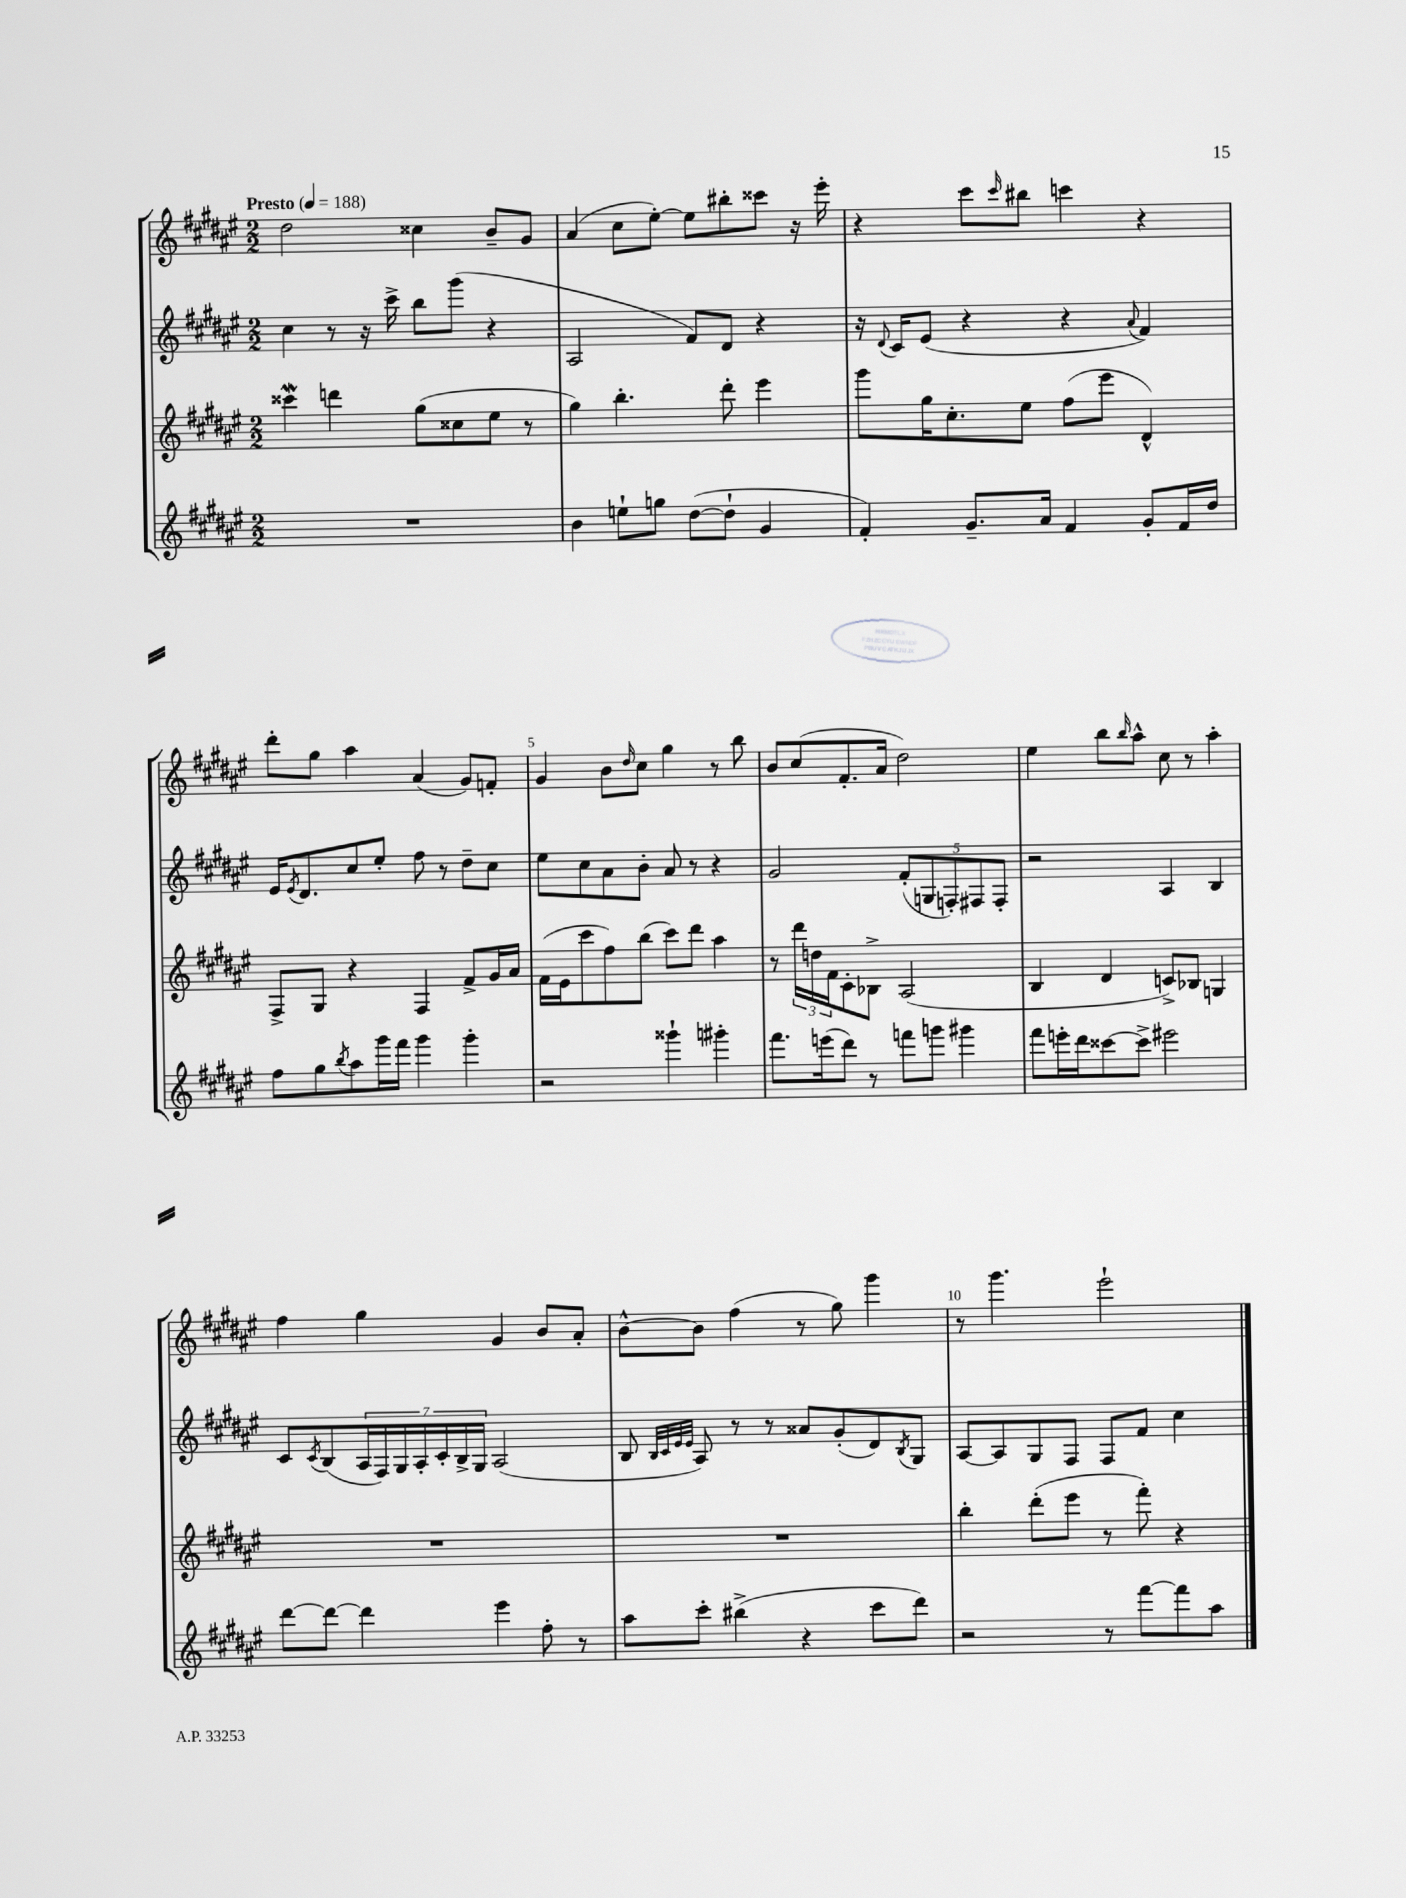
<<
\new StaffGroup <<
\new Staff = "s0" {
    \clef treble \key fis \major \numericTimeSignature \time 2/2 \tempo "Presto" 4 = 188
    dis''2 cisis''4 b'8-- gis'8 |
    ais'4( cis''8 eis''8~-.) eis''8 bis''8-. cisis'''8 r16 eis'''16-. |
    r4 cis'''8 \grace { cis'''16 } bis''8 c'''4 r4 |
    dis'''8-. gis''8 ais''4 ais'4( gis'8) f'8-. |
    gis'4 b'8 \grace { dis''16 } cis''8 gis''4 r8 b''8 |
    b'8 cis''8( fis'8.-. ais'16 dis''2) |
    eis''4 b''8 \grace { b''16 } ais''8-^ cis''8 r8 ais''4-. |
    fis''4 gis''4 gis'4 b'8 ais'8-. |
    b'8~-^ b'8 fis''4( r8 gis''8) gis'''4 |
    r8 gis'''4. eis'''2-! \bar "|." |
}
\new Staff = "s1" {
    \clef treble \key fis \major \numericTimeSignature \time 2/2
    cis''4 r8 r16 cis'''16-> b''8 gis'''8( r4 |
    ais2 fis'8) dis'8 r4 |
    r16 \appoggiatura { dis'8 } cis'16 eis'8( r4 r4 \appoggiatura { ais'8 } fis'4) |
    eis'16 \acciaccatura { eis'8 } dis'8. cis''8 eis''8-. fis''8 r8 dis''8-- cis''8 |
    eis''8 cis''8 ais'8 b'8-. ais'8 r8 r4 |
    gis'2 \tuplet 5/4 { fis'8-.( g8 f8-.) fis8 fis8-. } |
    r2 ais4 b4 |
    cis'8 \acciaccatura { cis'8 } b8( \tuplet 7/4 { ais16 fis16) gis16 ais16-. cis'16-. b16-> gis16 } ais2( |
    b8 \grace { b32 cis'32 eis'32 eis'32 } ais8) r8 r8 aisis'8 gis'8-.( dis'8) \acciaccatura { b8 } gis8 |
    ais8~ ais8 gis8 fis8 fis8 fis'8 cis''4 \bar "|." |
}
\new Staff = "s2" {
    \clef treble \key fis \major \numericTimeSignature \time 2/2
    cisis'''4\mordent d'''4 gis''8( cisis''8 eis''8 r8 |
    gis''4) b''4.-. dis'''8-. eis'''4 |
    gis'''8 gis''16 cis''8.-. eis''8 fis''8( eis'''8 dis'4-^) |
    fis8-> gis8 r4 fis4 fis'8-> gis'16 ais'16 |
    fis'16( eis'16 cis'''8 fis''8) b''8( cis'''8) dis'''8 ais''4 |
    r8 \tuplet 3/2 { dis'''16 d''16 fis'16 } cis'8-. bes8-> ais2( |
    b4 dis'4 c'8->) bes8 g4 |
    R1 |
    R1 |
    b''4-. dis'''8-.( eis'''8 r8 fis'''8-.) r4 \bar "|." |
}
\new Staff = "s3" {
    \clef treble \key fis \major \numericTimeSignature \time 2/2
    R1 |
    b'4 e''8-! g''8 dis''8~( dis''8-! gis'4 |
    fis'4-.) gis'8.-- ais'16 fis'4 gis'8-. fis'16 dis''16 |
    fis''8 gis''8 \acciaccatura { b''8 } ais''8 gis'''16 fis'''16 gis'''4 gis'''4-. |
    r2 gisis'''4-! gis'''4-. |
    fis'''8. e'''16( dis'''8) r8 f'''8 g'''8 gis'''4 |
    fis'''8 e'''16-. dis'''16 cisis'''8~ cisis'''8-> eis'''2 |
    dis'''8~ dis'''8~ dis'''4 eis'''4 fis''8-. r8 |
    ais''8 cis'''8-. bis''4->( r4 cis'''8 dis'''8) |
    r2 r8 fis'''8~ fis'''8 ais''8 \bar "|." |
}
>>
>>
\layout { \context { \Score \override BarNumber.break-visibility = ##(#f #t #t) barNumberVisibility = #(every-nth-bar-number-visible 5) } }
